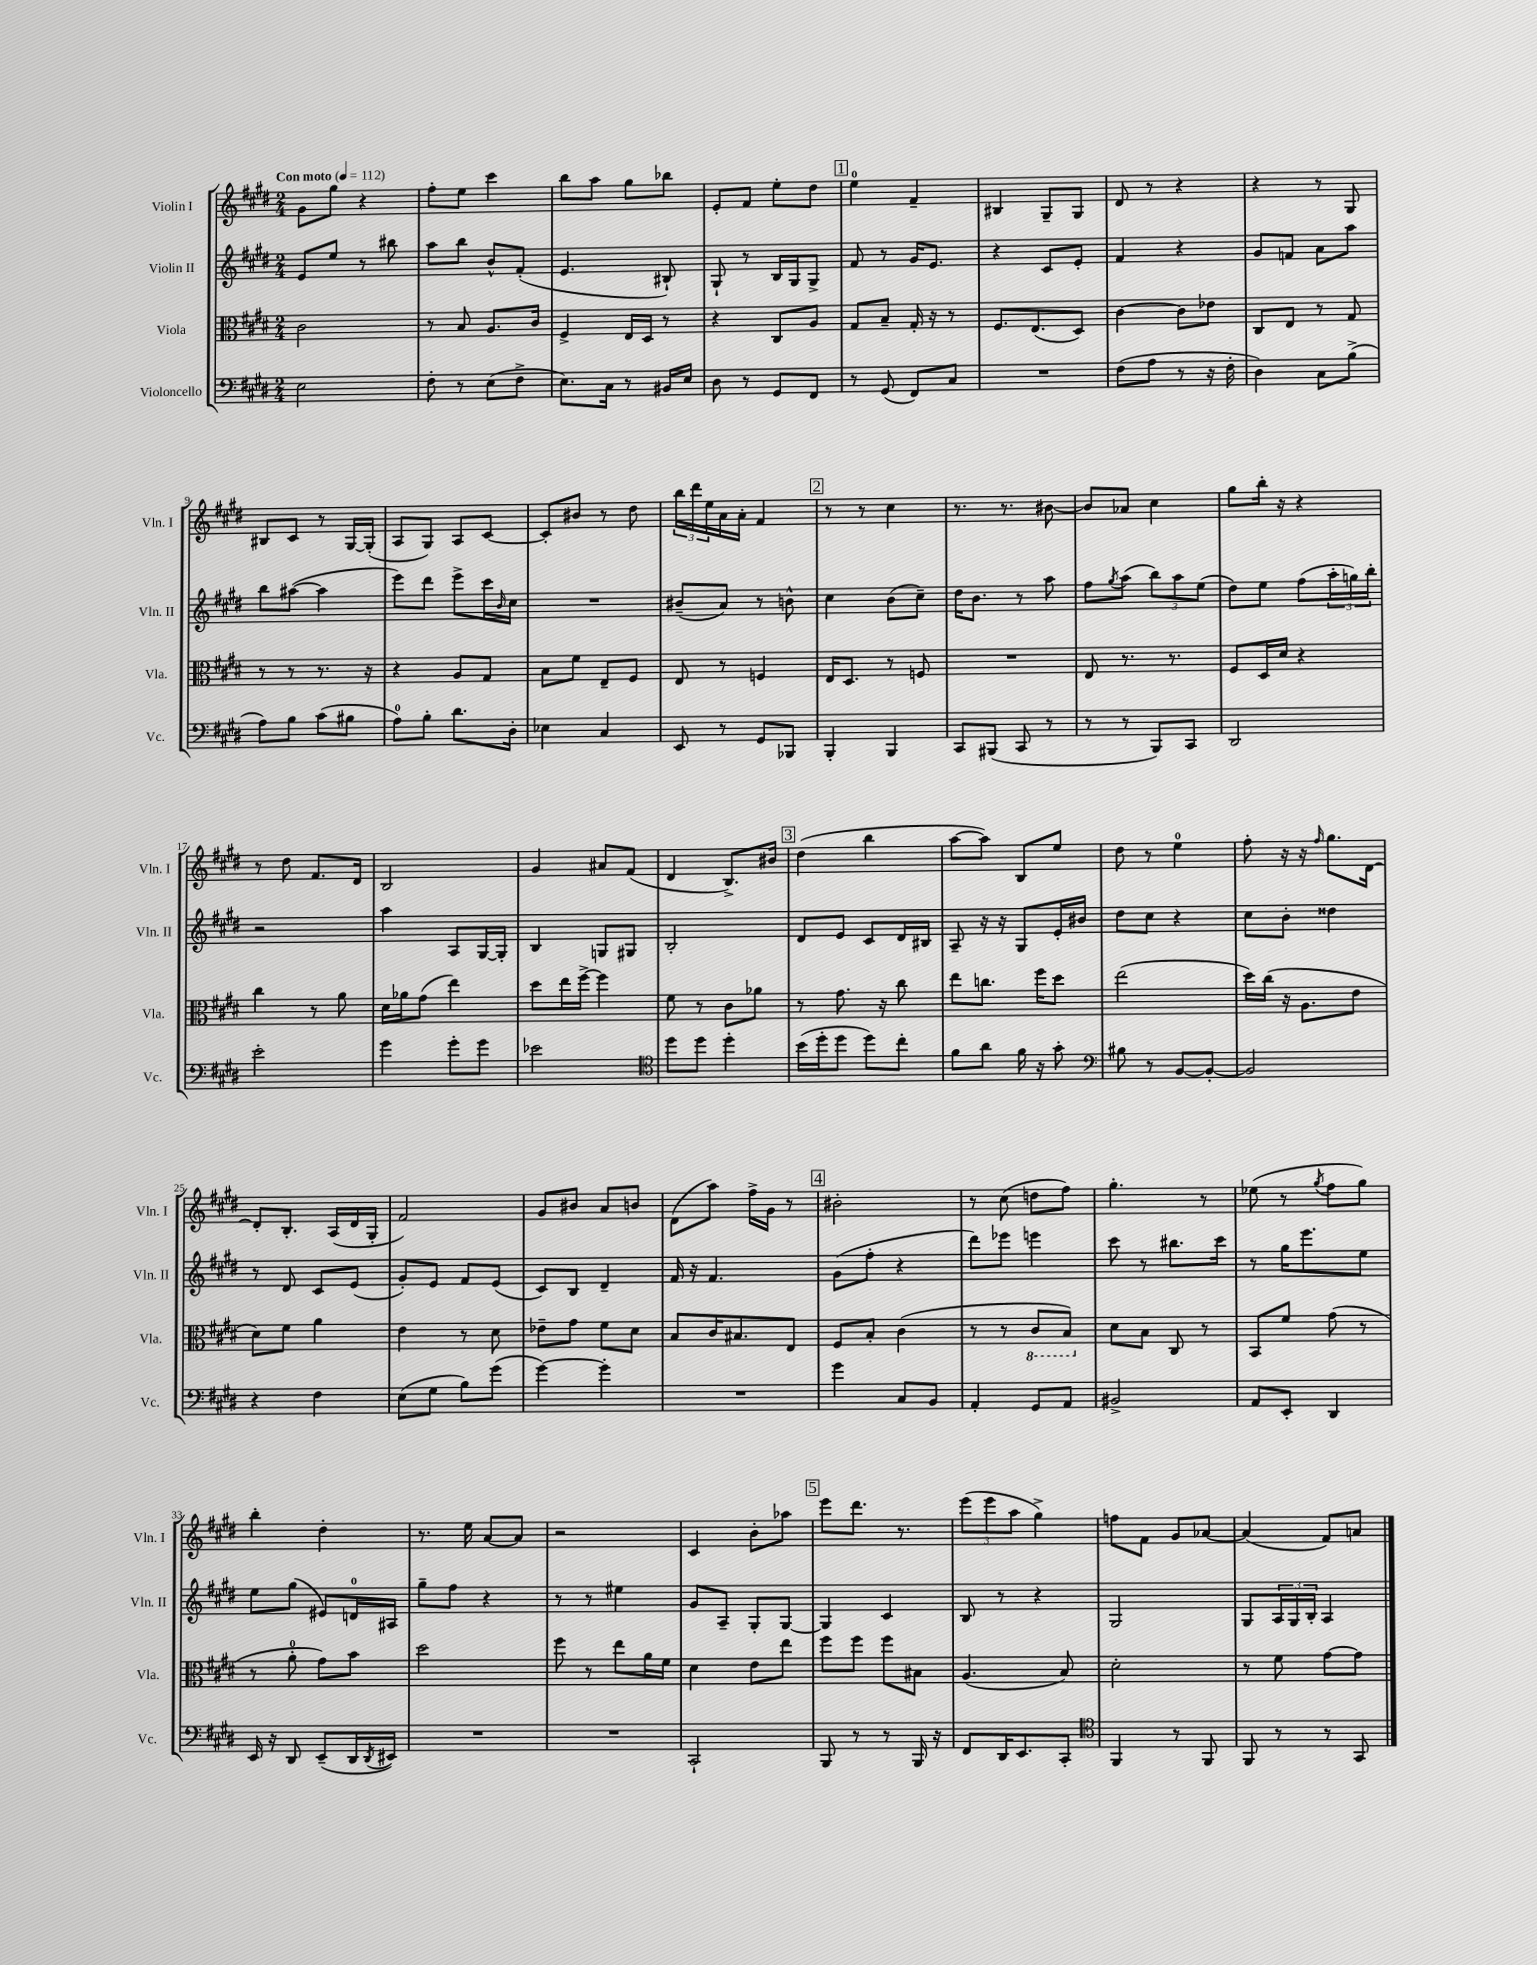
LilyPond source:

<<
\new StaffGroup <<
\new Staff = "s0" \with { instrumentName = "Violin I" shortInstrumentName = "Vln. I" } {
    \clef treble \key e \major \numericTimeSignature \time 2/4 \tempo "Con moto" 4 = 112
    gis'8 gis''8 r4 |
    fis''8-. e''8 cis'''4 |
    b''8 a''8 gis''8 bes''8 |
    e'8-. fis'8 e''8-. dis''8 |
    \mark \markup { \box "1" } e''4-0 fis'4-- |
    bis4 gis8-- gis8 |
    dis'8 r8 r4 |
    r4 r8 gis8 |
    bis8 cis'8 r8 gis16~ gis16-.( |
    a8 gis8) a8 cis'8~ |
    cis'8-. bis'8 r8 dis''8 |
    \tuplet 3/2 { b''16 dis'''16 e''16 } a'16 a'16-. fis'4 |
    \mark \markup { \box "2" } r8 r8 cis''4 |
    r8. r8. bis'8~ |
    bis'8 aes'8 cis''4 |
    gis''8 b''16-. r16 r4 |
    r8 dis''8 fis'8. dis'16 |
    b2 |
    gis'4 ais'8 fis'8( |
    dis'4 b8.->) bis'16 |
    \mark \markup { \box "3" } dis''4( b''4 |
    a''8~ a''8) b8 e''8 |
    dis''8 r8 e''4-0 |
    fis''8-. r16 r16 \grace { fis''16 } gis''8. dis'16~ |
    dis'8-. b8.-. a16( dis'16 gis16-. |
    fis'2) |
    gis'8 bis'8 a'8 b'8 |
    dis'8( a''8) fis''16-> gis'16 r8 |
    \mark \markup { \box "4" } bis'2-. |
    r8 cis''8( d''8 fis''8) |
    gis''4.-. r8 |
    ees''8( r8 \acciaccatura { gis''8 } fis''8 gis''8) |
    b''4-. dis''4-. |
    r8. e''16 a'8~ a'8 |
    r2 |
    cis'4 b'8-. aes''8 |
    \mark \markup { \box "5" } e'''8 dis'''8. r8. |
    \tuplet 3/2 { e'''8( e'''8 a''8 } gis''4->) |
    f''8 fis'8 gis'8 aes'8~ |
    aes'4( fis'8) a'8 \bar "|." |
}
\new Staff = "s1" \with { instrumentName = "Violin II" shortInstrumentName = "Vln. II" } {
    \clef treble \key e \major \numericTimeSignature \time 2/4
    e'8 e''8 r8 bis''8 |
    a''8 b''8 b'8-^ fis'8-.( |
    e'4. bis8-!) |
    gis8-! r8 b16 gis16 gis8-> |
    \mark \markup { \box "1" } fis'8 r8 gis'16 e'8. |
    r4 cis'8 e'8-. |
    fis'4 r4 |
    gis'8 f'8 a'8 a''8 |
    b''8 ais''8~( ais''4 |
    e'''8) dis'''8 e'''8-> cis'''16 \grace { b'16 } cis''16 |
    R2 |
    bis'8--( a'8) r8 b'8-^ |
    \mark \markup { \box "2" } cis''4 b'8( cis''8--) |
    dis''16 b'8. r8 a''8 |
    fis''8 \acciaccatura { gis''8 } a''8( \tuplet 3/2 { b''8) a''8 e''8( } |
    dis''8) e''8 fis''8( \tuplet 3/2 { a''16-. g''16) b''16-. } |
    r2 |
    a''4 a8 gis16~ gis16-. |
    b4 g8 gis8 |
    b2-. |
    \mark \markup { \box "3" } dis'8 e'8 cis'8 dis'16 bis16 |
    a8-- r16 r16 gis8 e'16-. bis'16 |
    dis''8 cis''8 r4 |
    cis''8 b'8-. disis''4 |
    r8 dis'8 cis'8 e'8( |
    gis'8-.) e'8 fis'8 e'8( |
    cis'8) b8 dis'4-- |
    fis'16 r16 fis'4. |
    \mark \markup { \box "4" } gis'8( fis''8-. r4 |
    dis'''8) ees'''8 e'''4 |
    cis'''8 r8 bis''8. cis'''16 |
    r8 gis''16 e'''8. e''8 |
    e''8 gis''8( eis'8) d'16-0 ais16 |
    gis''8-- fis''8 r4 |
    r8 r8 eis''4 |
    gis'8 a8-- gis8-. gis8~ |
    \mark \markup { \box "5" } gis4 cis'4 |
    b8 r8 r4 |
    gis2 |
    gis8 \tuplet 3/2 { a16 gis16 b16-. } a4 \bar "|." |
}
\new Staff = "s2" \with { instrumentName = "Viola" shortInstrumentName = "Vla." } {
    \clef alto \key e \major \numericTimeSignature \time 2/4
    cis'2 |
    r8 b8 a8. cis'16 |
    fis4-> e16 dis16 r8 |
    r4 cis8 a8 |
    \mark \markup { \box "1" } gis8 b8-- gis16-. r16 r8 |
    fis8. e8.( dis8) |
    cis'4~ cis'8 ees'8 |
    cis8 e8 r8 gis8 |
    r8 r8 r8. r16 |
    r4 a8 gis8 |
    b8 fis'8 e8-- fis8 |
    e8 r8 f4 |
    \mark \markup { \box "2" } e16 dis8. r8 f8 |
    R2 |
    e8 r8. r8. |
    fis8 dis16 dis'16 r4 |
    cis''4 r8 a'8 |
    dis'16 aes'16 gis'8( e''4) |
    dis''8 e''16 fis''16~-> fis''4 |
    fis'8 r8 cis'8 aes'8 |
    \mark \markup { \box "3" } r8 gis'8. r16 cis''8 |
    e''8 c''8. fis''16 dis''8 |
    e''2( |
    dis''16) cis''16( r16 a8. e'8 |
    dis'8) fis'8 a'4 |
    e'4 r8 dis'8 |
    ees'8-- gis'8 fis'8 dis'8 |
    b8 cis'16 bis8. e8 |
    \mark \markup { \box "4" } fis8 b8-. cis'4( |
    r8 r8 \ottava #-1 cis8 b,8) \ottava #0 |
    dis'8 b8 cis8 r8 |
    b,8 fis'8 gis'8( r8 |
    r8 a'8-0-. gis'8) b'8 |
    dis''2 |
    fis''8 r8 e''8 a'16 fis'16 |
    dis'4 e'8 e''8 |
    \mark \markup { \box "5" } fis''8 fis''8 fis''8 bis8 |
    a4.( b8) |
    dis'2-. |
    r8 fis'8 gis'8~ gis'8 \bar "|." |
}
\new Staff = "s3" \with { instrumentName = "Violoncello" shortInstrumentName = "Vc." } {
    \clef bass \key e \major \numericTimeSignature \time 2/4
    e2 |
    fis8-. r8 e8( fis8-> |
    e8.) cis16 r8 bis,16 e16 |
    dis8 r8 gis,8 fis,8 |
    \mark \markup { \box "1" } r8 gis,8( fis,8) cis8 |
    R2 |
    fis8( a8 r8 r16 fis16-. |
    dis4) cis8 b8->( |
    a8) b8 cis'8( bis8 |
    a8-0) b8-. dis'8. dis16-. |
    ees4 cis4 |
    e,8 r8 gis,8 bes,,8 |
    \mark \markup { \box "2" } b,,4-. b,,4 |
    cis,8 bis,,8( cis,8 r8 |
    r8 r8 b,,8) cis,8 |
    dis,2 |
    e'2-. |
    gis'4 gis'8-. gis'8 |
    ees'2 |
    \clef tenor dis''8 dis''8 dis''4-. |
    \mark \markup { \box "3" } b'16( dis''16-. dis''8 dis''8) cis''8-. |
    fis'8 a'8 fis'16 r16 gis'8-. |
    \clef bass bis8 r8 b,8~ b,8~-. |
    b,2 |
    r4 fis4 |
    e8( gis8 b8) gis'8( |
    gis'4~) gis'4-. |
    R2 |
    \mark \markup { \box "4" } gis'4 cis8 b,8 |
    a,4-. gis,8 a,8 |
    bis,2-> |
    a,8 e,8-. dis,4 |
    e,16 r16 dis,8 e,8--( dis,16 \acciaccatura { dis,8 } eis,16) |
    R2 |
    R2 |
    cis,2-! |
    \mark \markup { \box "5" } b,,8 r8 r8 b,,16 r16 |
    fis,8 dis,16 e,8. cis,8-. |
    \clef tenor fis,4 r8 fis,8 |
    fis,8 r8 r8 gis,8 \bar "|." |
}
>>
>>
